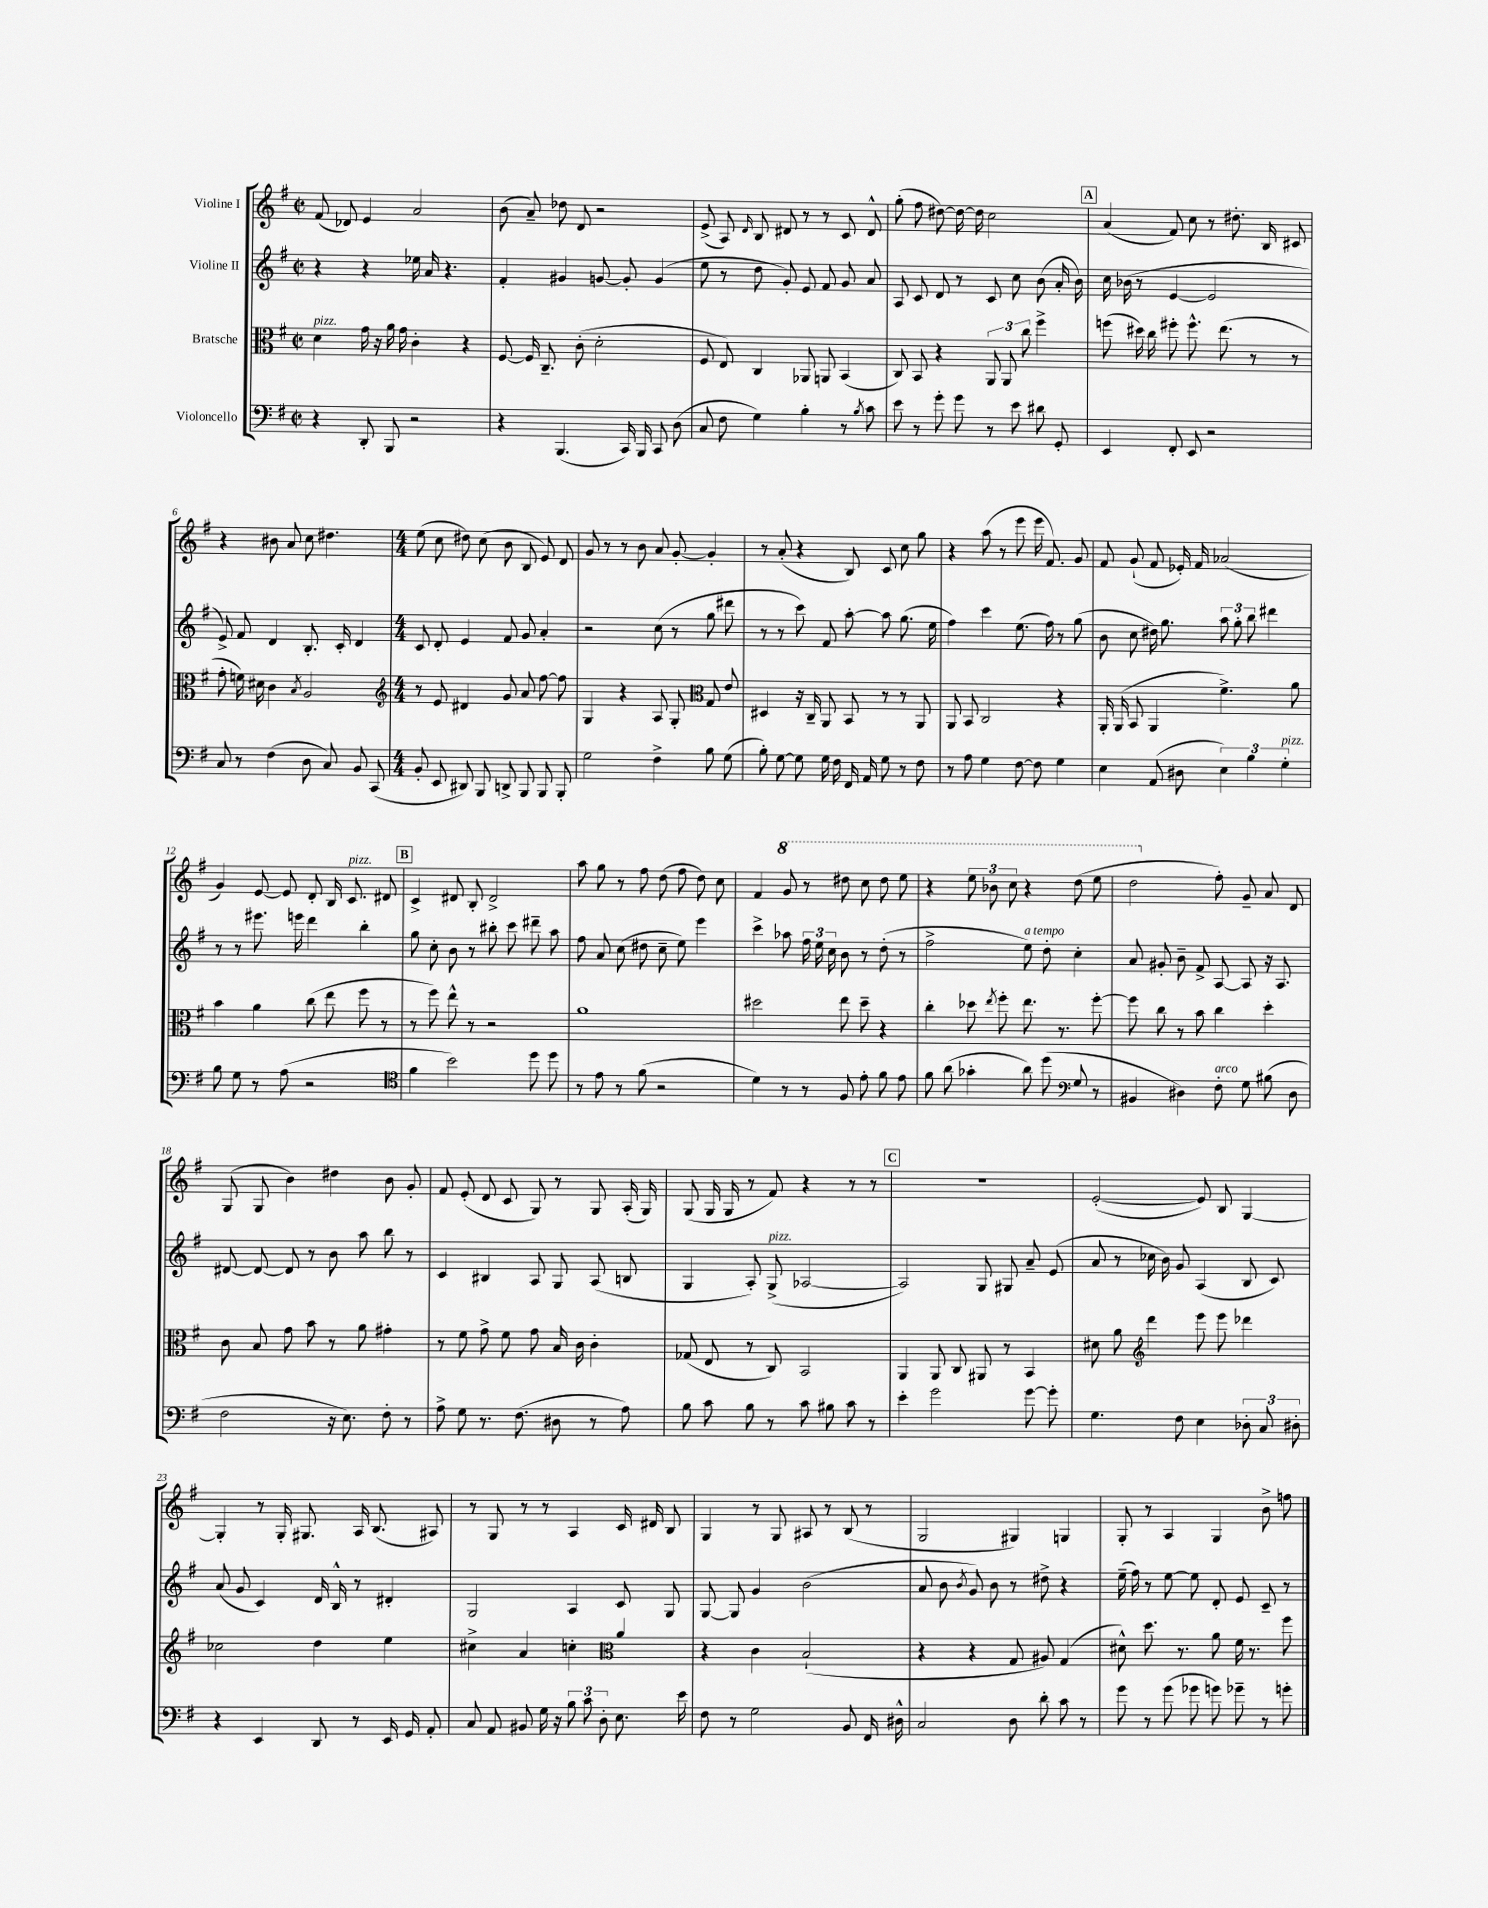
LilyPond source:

<<
\new StaffGroup <<
\new Staff = "s0" \with { instrumentName = "Violine I" } {
    \clef treble \key g \major \defaultTimeSignature \time 2/2
    \autoBeamOff fis'8( des'8) e'4 a'2 |
    b'8( a'8--) des''8 d'8 r2 |
    e'8->( a8) \grace { d'16 } b8 dis'8 r8 r8 c'8 dis'8-^ |
    g''8-.( fis''8 dis''8~) dis''16~ dis''16 c''2 |
    \mark \markup { \box "A" } a'4( fis'8) c''8 r8 dis''8.-. b16 cis'8 |
    r4 bis'8 a'8 c''8 dis''4. |
    \numericTimeSignature \time 4/4 e''8( c''8 dis''8) c''8( b'8 b8 e'8) d'8 |
    g'8 r8 r8 b'8 a'8 g'8~-. g'4-. |
    r8 a'8-.( r4 b8) c'8 c''8 g''8 |
    r4 a''8( r8 e'''8 e'''16 fis'8.) g'8 |
    fis'8 g'8-!( fis'8 ees'16-.) fis'16 aes'2( |
    g'4) e'8~ e'8 d'8-. b16 c'8.^\markup { \italic "pizz." } dis'8 |
    \mark \markup { \box "B" } c'4-> dis'8 b8-. dis'2-> |
    a''8 g''8 r8 fis''8 d''8( fis''8 d''8) c''8 |
    fis'4 \ottava #1 g''8 r8 dis'''8 c'''8 dis'''8 e'''8 |
    r4 \tuplet 3/2 { e'''8 bes''8 c'''8 } r4 d'''8( e'''8 |
    d'''2 \ottava #0 fis''8-.) g'8-- a'8 d'8 |
    g8( g8 b'4) dis''4 b'8 g'8-. |
    fis'8 e'8-.( d'8 c'8 g8) r8 g8 a16-.( g16) |
    g8( g16 g16 r8 fis'8) r4 r8 r8 |
    \mark \markup { \box "C" } r1 |
    e'2~-.( e'8) b8 g4~ |
    g4-. r8 g16-. gis8. a16 b8.( ais8) |
    r8 g8 r8 r8 a4 c'16 dis'16 b8 |
    g4 r8 g8 ais8 r8 b8( r8 |
    g2 gis4) g4 |
    g8-. r8 a4 g4 b'8-> f''8 \bar "|." |
}
\new Staff = "s1" \with { instrumentName = "Violine II" } {
    \clef treble \key g \major \defaultTimeSignature \time 2/2
    \autoBeamOff r4 r4 ees''16 a'16 r4. |
    fis'4-. gis'4 g'8~ g'8-. g'4( |
    e''8 r8 d''8 g'8-.) e'8 fis'8 g'8 a'8 |
    a8 c'8 d'8 r8 c'8 c''8 b'8( a'16-. b'16) |
    \mark \markup { \box "A" } c''16 bes'16( r8 e'4~ e'2 |
    e'8->) fis'8 d'4 b8.-. c'16-. d'4 |
    \numericTimeSignature \time 4/4 c'8 d'8-. e'4 fis'8 g'8 a'4-. |
    r2 c''8( r8 g''8 dis'''8 |
    r8 r8 c'''8) fis'8 a''8~-. a''8 g''8.( e''16 |
    fis''4) c'''4 e''8.( fis''16) r8 g''8( |
    b'8 c''8 dis''16) g''8. \tuplet 3/2 { a''8 g''8-. b''8 } dis'''4 |
    r8 r8 eis'''8. e'''16 d'''4 b''4-. |
    \mark \markup { \box "B" } g''8 c''8-. b'8 r8 bis''8-. c'''8 dis'''8-- a''8 |
    fis''8 a'8 c''8( dis''8 c''8-- e''8) e'''4 |
    c'''4-> aes''8 \tuplet 3/2 { fis''16 e''16 c''16 } b'8 r8 d''8-.( r8 |
    fis''2-> e''8^\markup { \italic "a tempo" }) d''8-. c''4-. |
    a'8 gis'8-. b'8-- fis'8-> a8~ a8 r16 a8. |
    dis'8~ dis'8~ dis'8 r8 b'8 a''8 b''8 r8 |
    c'4 bis4 a8 g8 a8( b8 |
    g4 a8-.) g8->^\markup { \italic "pizz." }( aes2~ |
    \mark \markup { \box "C" } aes2) g8 gis8 a'8-- e'8( |
    a'8 r8 ces''16 b'16) g'8 a4( b8 c'8) |
    a'8( g'8 c'4) d'16 b16-^ r8 dis'4-. |
    g2 a4 c'8 g8 |
    g8~ g8 g'4 b'2( |
    a'8 b'8 \acciaccatura { b'8 } g'8) b'8 r8 dis''8-> r4 |
    e''16--( fis''16) r8 e''8~ e''8 d'8-. e'8 c'8-- r8 \bar "|." |
}
\new Staff = "s2" \with { instrumentName = "Bratsche" } {
    \clef alto \key g \major \defaultTimeSignature \time 2/2
    \autoBeamOff d'4^\markup { \italic "pizz." } g'16 r16 a'16 g'16 c'4-. r4 |
    fis8~ fis16 c8.-- c'8-.( d'2-. |
    fis8 e8) c4 aes,8 a,8 b,4( |
    c8) b,8 r4 \tuplet 3/2 { a,8 a,8 c''8 } fis''4-> |
    \mark \markup { \box "A" } f''8( dis''16) c''16 fis''8-. fis''8.-^ e''8.( r8 r8 |
    g'8-. f'16) dis'16 c'4 \acciaccatura { b8 } a2 |
    \numericTimeSignature \time 4/4 \clef treble r8 e'8 dis'4 g'8 a'8 fis''8~ fis''8 |
    g4 r4 a8 g8-. g8 e'8 |
    \clef alto dis4 r16 c16-- a,8 b,8 r8 r8 a,8 |
    a,8 b,8 c2 r4 |
    a,16-. a,16( b,8 a,4 fis'4.->) a'8 |
    b'4 a'4 c''8( e''8 fis''8 r8 |
    \mark \markup { \box "B" } r8 fis''8) e''8-^ r8 r2 |
    a'1 |
    dis''2 e''8 dis''8-- r4 |
    c''4-. des''8 \acciaccatura { e''8 } fis''8-. e''8. r8. fis''8~-. |
    fis''8 c''8 r8 b'8 c''4 d''4-. |
    c'8 b8 g'8 b'8 r8 a'8 gis'4-. |
    r8 fis'8 g'8-> fis'8 g'8 b16 c'16 c'4-. |
    ges8( e8 r8 c8) b,2 |
    \mark \markup { \box "C" } a,4 a,8 c8 ais,8 r8 b,4 |
    dis'8 a'8 \clef treble d'''4 e'''8 e'''8 des'''4 |
    ces''2 d''4 e''4 |
    cis''4-> a'4 c''4-. a'4 |
    \clef alto r4 c'4 b2-!( |
    r4 r4 g8 ais8) g4( |
    dis'8-^) d''8. r8. a'8 fis'16 r8. fis''8 \bar "|." |
}
\new Staff = "s3" \with { instrumentName = "Violoncello" } {
    \clef bass \key g \major \defaultTimeSignature \time 2/2
    \autoBeamOff r4 d,8-. b,,8 r2 |
    r4 b,,4.( c,16) b,,16 c,8 d8( |
    c8 fis8 g4) b4-. r8 \acciaccatura { b8 } c'8 |
    e'8 r8 g'8-. g'8 r8 e'8 dis'8 g,8-. |
    \mark \markup { \box "A" } e,4 fis,8-. e,8 r2 |
    c8 r8 fis4( d8 c8) b,8 c,8( |
    \numericTimeSignature \time 4/4 b,8-. e,8 dis,8) b,,8 d,8-> b,,8 b,,8 b,,8-. |
    g2 fis4-> b8 g8( |
    b8-.) g8~ g8 g16 fis16 fis,16 a,16 g8 r8 fis8 |
    r8 a8 g4 fis8~ fis8 g4 |
    e4 a,8( dis8 \tuplet 3/2 { e4) b4 g4-.^\markup { \italic "pizz." } } |
    b8 g8 r8 a8( r2 |
    \mark \markup { \box "B" } \clef tenor fis'4 b'2) d''8 d''8 |
    r8 e'8 r8 fis'8( r2 |
    d'4) r8 r8 fis8 e'8-. fis'8 e'8 |
    fis'8 a'8( ges'4-. a'8) d''8( g8 r8 |
    \clef bass bis,4 dis4) fis8-.^\markup { \italic "arco" } g8 bis8( dis8 |
    fis2 r16 e8.) fis8-. r8 |
    a8-> g8 r8. fis8.( dis8 r8 a8) |
    b8 c'8 b8 r8 c'8 bis8 c'8 r8 |
    \mark \markup { \box "C" } e'4-. g'2 g'8~ g'8-. |
    g4. fis8 e4 \tuplet 3/2 { des8-. c8 dis8-. } |
    r4 e,4 d,8 r8 e,16 g,16 a,8-. |
    c8 a,8 bis,8 g16 r16 \tuplet 3/2 { b8 c'8 d8-. } e8. e'16 |
    fis8 r8 g2 b,8 fis,16 dis16-^ |
    c2 d8 d'8-. c'8 r8 |
    g'8 r8 g'8( ges'8 g'8) ges'8-- r8 g'8-. \bar "|." |
}
>>
>>
